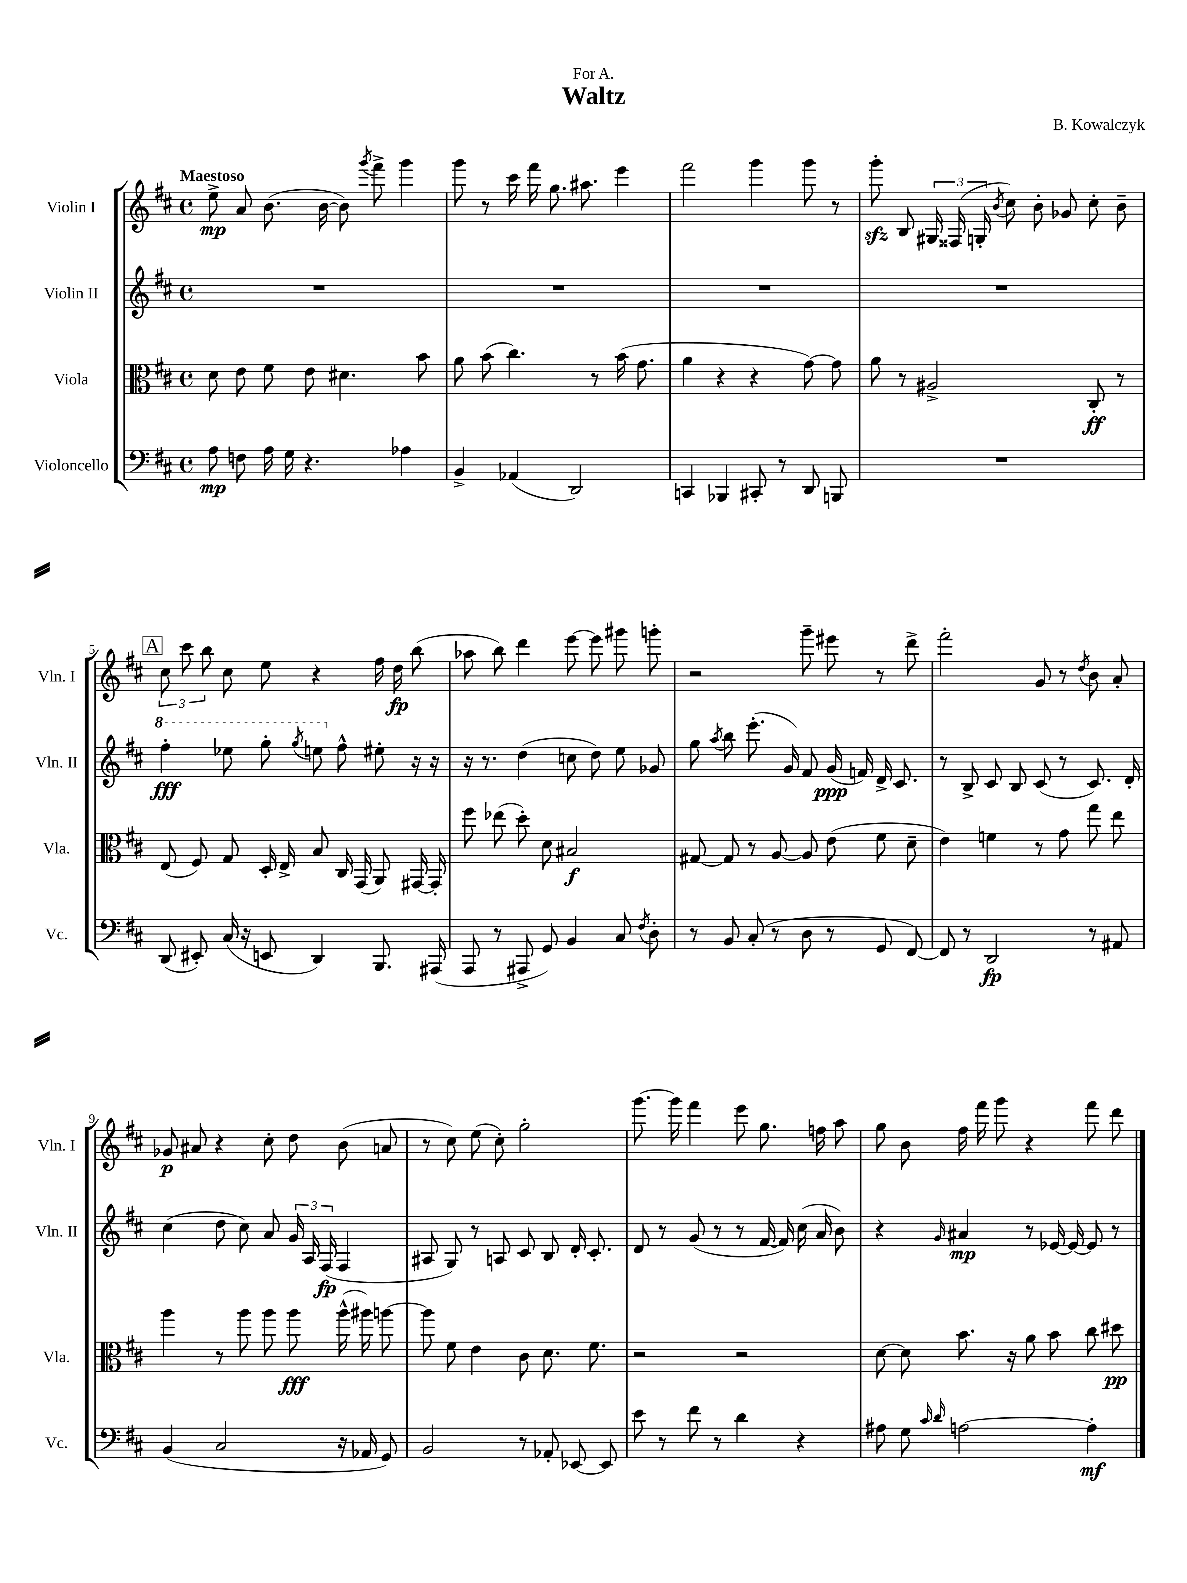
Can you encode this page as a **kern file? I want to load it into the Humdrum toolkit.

**kern	**kern	**kern	**kern
*staff4	*staff3	*staff2	*staff1
*clefF4	*clefC3	*clefG2	*clefG2
*k[f#c#]	*k[f#c#]	*k[f#c#]	*k[f#c#]
*M4/4	*M4/4	*M4/4	*M4/4
*met(c)	*met(c)	*met(c)	*met(c)
8A	8d	1r	8ee^
8F	8e	.	8a
16A	8f#	.	(8.b
16G	.	.	.
4.r	8e	.	.
.	.	.	[16b
.	4.d#	.	8b])
.	.	.	8qggg
.	.	.	8fff#^
4A-	.	.	4ggg
.	8b	.	.
=	=	=	=
4BB^	8a	1r	8ggg
.	(8b	.	8r
(4AA-	4.cc#)	.	16ccc#
.	.	.	16fff#
.	.	.	8.gg
2DD)	.	.	.
.	.	.	8.aa#
.	8r	.	.
.	(16b	.	4eee
.	8.g	.	.
=	=	=	=
4CC	4a	1r	2fff#
4BBB-	4r	.	.
8CC#'	4r	.	4ggg
8r	.	.	.
8DD	[8g)	.	8ggg
8BBB	8g]	.	8r
=	=	=	=
1r	8a	1r	8ggg'
.	8r	.	8B
.	2A#^	.	24G#
.	.	.	(24F##
.	.	.	24G'
.	.	.	8qb
.	.	.	8cc#)
.	.	.	8b'
.	.	.	8g-
.	8C#'	.	8cc#'
.	8r	.	8b~
=	=	=	=
(8DD	(8E	4fff#'	12cc#
.	.	.	12ccc#
8EE#')	8F#)	.	.
.	.	.	12bb
(16C#	8G	8eee-	8cc#
16r	.	.	.
8EE	16D'	8ggg'	8ee
.	16E^	.	.
.	.	8qggg	.
4DD)	8B	8eee	4r
.	16C#	8ff#^^	.
.	(16GG	.	.
8.BBB	8AA)	8ee#'	16ff#
.	.	.	16dd
.	[16GG#	16r	(8bb
(16AAA#	16GG#']	16r	.
=	=	=	=
8AAA	8ff#	16r	8aa-
.	.	8.r	.
8r	(8ee-	.	8bb)
8AAA#^	8dd')	(4dd	4ddd
8GG)	8d	.	.
4BB	2B#	8cc	[8eee
.	.	8dd)	8eee]
8C#	.	8ee	8ggg#
8qF#	.	.	.
8D'	.	8g-	8ggg'
=	=	=	=
8r	[8G#	8gg	2r
.	.	8qaa	.
8BB	8G#]	8bb	.
(8C#'	8r	(8.eee'	.
8r	[8A	.	.
.	.	16g)	.
8D	8A]	8f#	8ggg~
8r	(8e	(16g	8eee#
.	.	16f)	.
8GG	8f#	16d^	8r
.	.	8.c#	.
[8FF#)	8d~	.	8ddd^
=	=	=	=
8FF#]	4e)	8r	2fff#'
8r	.	8B^	.
2DD	4f	8c#	.
.	.	8B	.
.	8r	(8c#	8g
.	8g	8r	8r
.	.	.	8qdd
8r	8gg	8.c#)	8b
8AA#	8ee	.	8a'
.	.	16d'	.
=	=	=	=
(4BB	4aa	(4cc#	8g-
.	.	.	8a#
2C#	8r	8dd	4r
.	8aa	8cc#)	.
.	8aa	8a	8cc#'
.	8aa	24g	8dd
.	.	24A	.
.	.	(24F#	.
16r	(16aa^^	4F#	(8b
16AA-	16aa#)	.	.
8GG)	[8aa	.	8a
=	=	=	=
2BB	8aa]	8A#	8r
.	8f#	8G)	8cc#)
.	4e	8r	(8ee
.	.	8A	8cc#')
8r	8c#	8c#	2gg'
8AA-'	8.d	8B	.
[8EE-	.	16d'	.
.	8.f#	8.c#'	.
8EE-]	.	.	.
=	=	=	=
8e	2r	8d	[8.ggg
8r	.	8r	.
.	.	.	16ggg]
8f#	.	(8g	4fff#
8r	.	8r	.
4d	2r	8r	8eee
.	.	[16f#	8.gg
.	.	16f#])	.
4r	.	(16cc#	.
.	.	16a	16ff
.	.	8b)	8aa
=	=	=	=
8A#	[8d	4r	8gg
8G	8d]	.	8b
16qqc#	.	.	.
16qqd	.	16qqg	.
[2A	8.b	4a#	16ff#
.	.	.	16fff#
.	.	.	8ggg
.	16r	.	.
.	8a	8r	4r
.	8b	[16e-	.
.	.	16e-_	.
4A']	8cc#	8e-]	8fff#
.	8dd#	8r	8ddd
==	==	==	==
*-	*-	*-	*-
